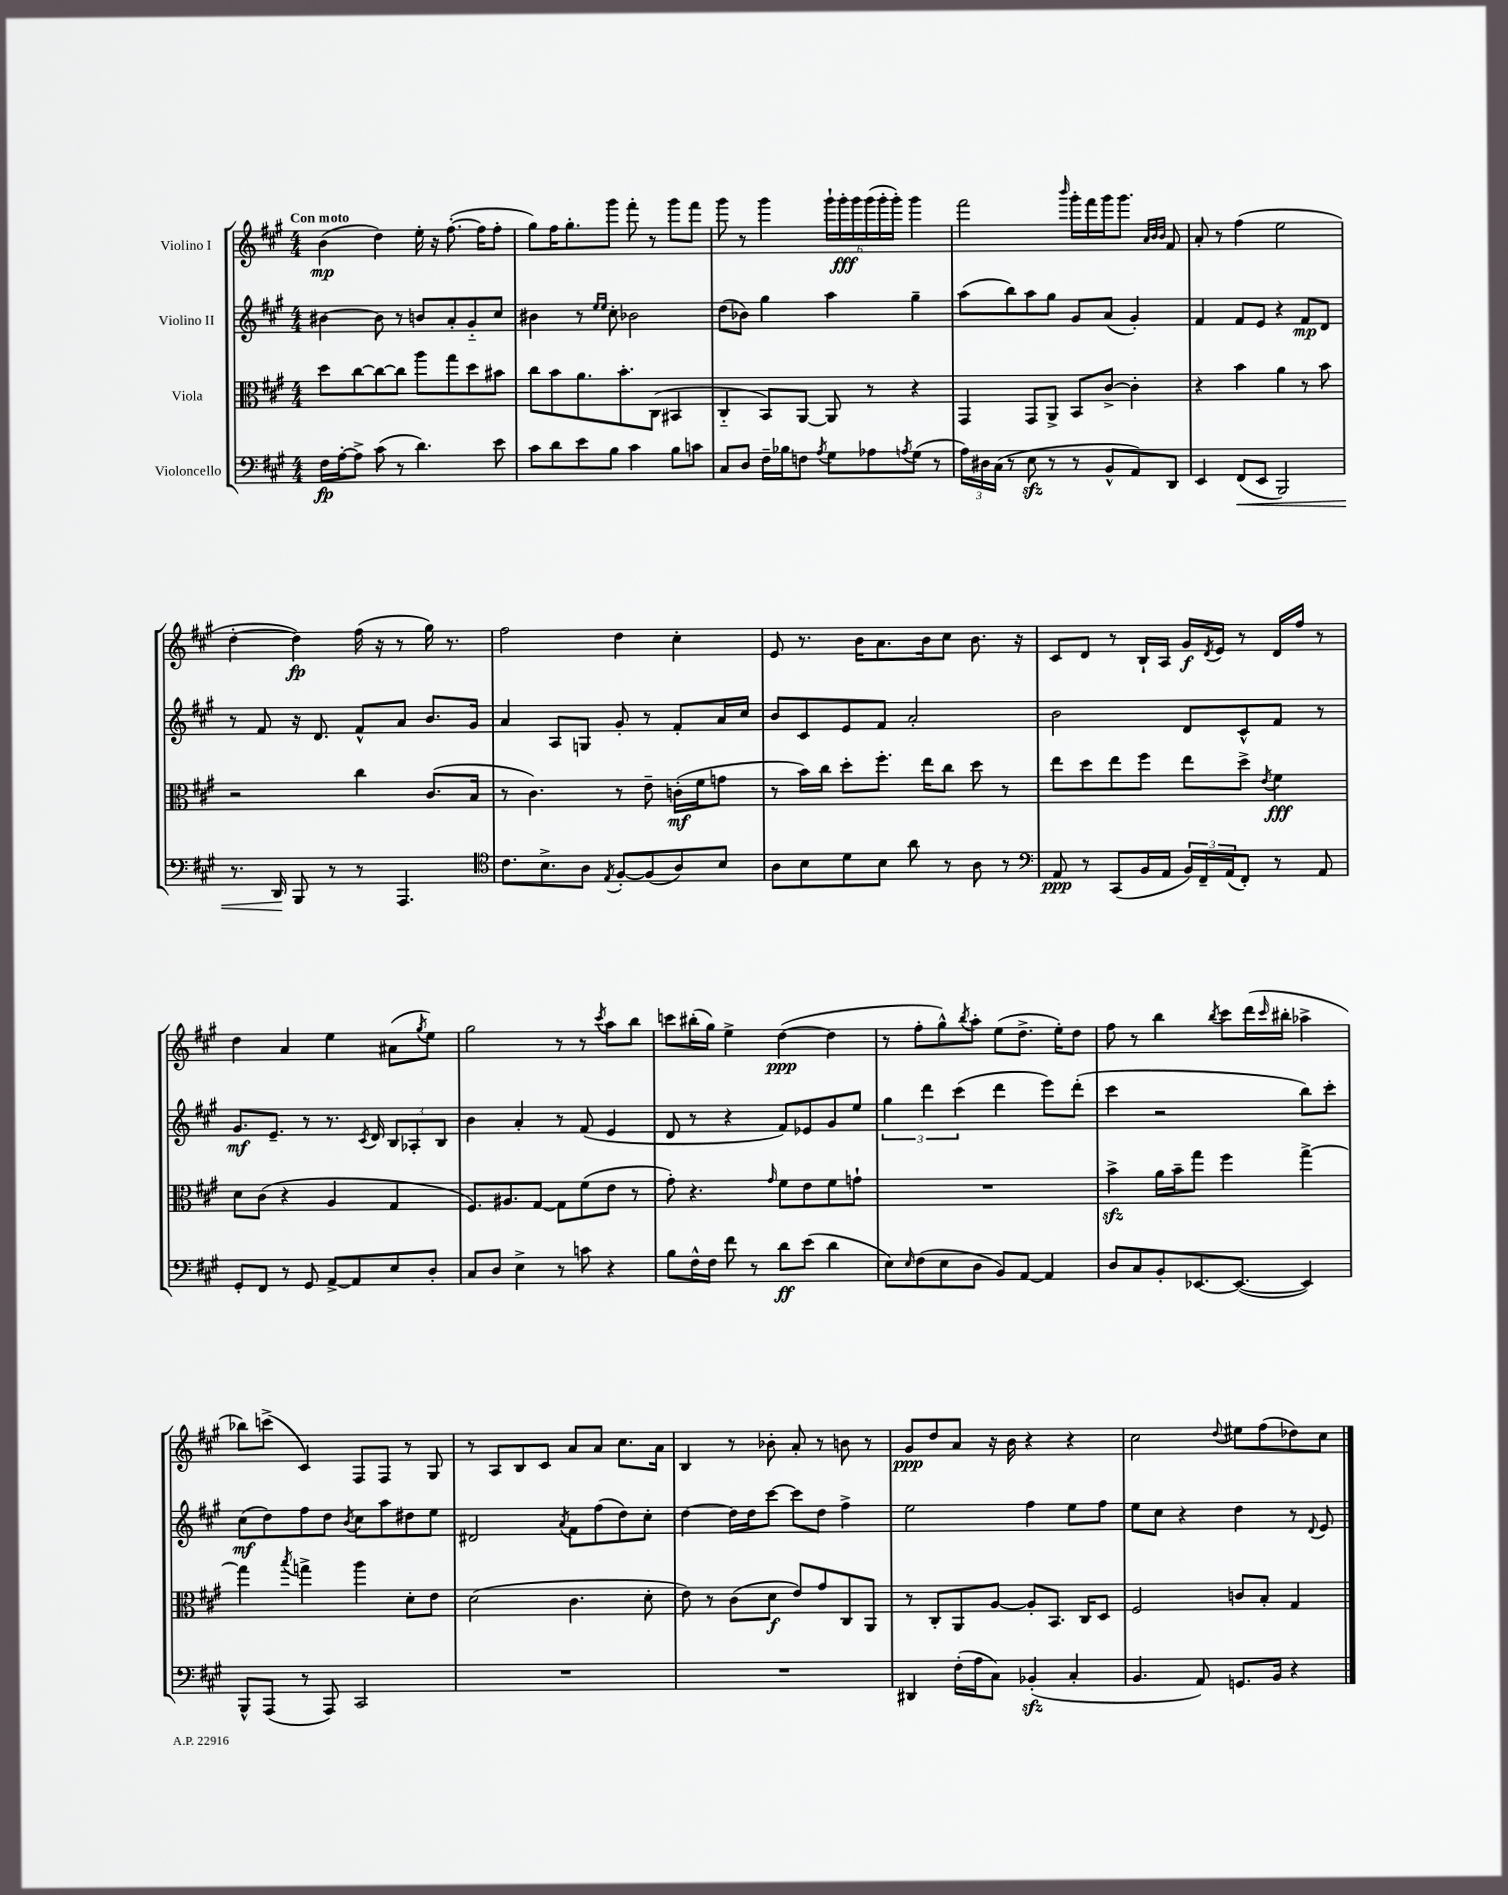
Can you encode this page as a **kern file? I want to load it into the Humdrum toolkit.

**kern	**dynam	**kern	**dynam	**kern	**dynam	**kern	**dynam
*part4	*part4	*part3	*part3	*part2	*part2	*part1	*part1
*staff4	*staff4	*staff3	*staff3	*staff2	*staff2	*staff1	*staff1
*I"Violoncello	*	*I"Viola	*	*I"Violino II	*	*I"Violino I	*
*clefF4	*	*clefC3	*	*clefG2	*	*clefG2	*
*k[f#c#g#]	*	*k[f#c#g#]	*	*k[f#c#g#]	*	*k[f#c#g#]	*
*M4/4	*	*M4/4	*	*M4/4	*	*M4/4	*
=1	=1	=1	=1	=1	=1	=1	=1
!	!	!	!	!	!	!LO:TX:a:B:t=Con moto	!
16F#\LL	fp	8dd\L	.	[4b#X\	.	(4b\	mp
[16A'\J	.	.	.	.	.	.	.
8A^\J]	.	[8cc#\	.	.	.	.	.
(8c#\	.	8cc#\_	.	8b#\]	.	4dd\)	.
8r	.	8cc#\J]	.	8r	.	.	.
4.d\)	.	8aa\L	.	8bn/L	.	16ee'\	.
.	.	.	.	.	.	16r	.
.	.	8gg#\	.	8a'/	.	([8.ff#'\	.
.	.	8dd\	.	8g#/	.	.	.
.	.	.	.	.	.	16ff#\KL]	.
8e\	.	8b#X\J	.	8cc#/J	.	8ff#'\J	.
=2	=2	=2	=2	=2	=2	=2	=2
8c#\L	.	8cc#\L	.	4b#X\	.	8gg#\L)	.
8d\	.	8b\	.	.	.	16ff#\K	.
.	.	.	.	.	.	8.gg#'\	.
8e\	.	8.a\	.	8r	.	.	.
.	.	.	.	16qqee/LL	.	.	.
.	.	.	.	16qqee/JJ	.	.	.
8B\J	.	.	.	8cc#'\	.	8ggg#\J	.
.	.	8.b'\	.	.	.	.	.
4c#\	.	.	.	2b-X\	.	8fff#'\	.
.	.	(8C#\J	.	.	.	8r	.
8B\L	.	4BB#X/	.	.	.	8ggg#\L	.
8cn\J	.	.	.	.	.	8fff#\J	.
=3	=3	=3	=3	=3	=3	=3	=3
8C#/L	.	4C#/	.	(8dd\L	.	8ggg#\	.
8D/J	.	.	.	8b-X\J)	.	8r	.
16F#~\LL	.	8BB/L)	.	4gg#\	.	4ggg#\	.
16B-X\J	.	.	.	.	.	.	.
8Fn\J	.	[8AA/J	.	.	.	.	.
8qA/	.	.	.	.	.	.	.
8G#\L	.	8AA/]	.	4aa\	.	24ggg#`\LL	.
.	.	.	.	.	.	24ggg#'\	fff
.	.	.	.	.	.	24ggg#\	.
8A-X\	.	8r	.	.	.	(24ggg#\	.
.	.	.	.	.	.	24ggg#'\	.
.	.	.	.	.	.	24ggg#'\JJ)	.
8qAn/	.	.	.	.	.	.	.
(8G#\J	.	4r	.	4gg#~\	.	4ggg#\	.
8r	.	.	.	.	.	.	.
=4	=4	=4	=4	=4	=4	=4	=4
24A\LL)	.	4GG#/	.	(8aa\L	.	2fff#\	.
24D#X\	.	.	.	.	.	.	.
(24C#\JJ	.	.	.	.	.	.	.
8r	.	.	.	8bb\)	.	.	.
8Ezz\	.	8GG#/L	.	8aa\	.	.	.
8r	.	8AA^/J	.	8gg#\J	.	.	.
.	.	.	.	.	.	16qqbbb/	.
8r	.	8BB/L	.	8g#/L	.	16ggg#'\LL	.
.	.	.	.	.	.	16fff#\	.
8BB^^/L	.	[8c#^/J	.	(8a/J	.	16ggg#\J	.
.	.	.	.	.	.	8.ggg#\J	.
8AA/)	.	4c#'\]	.	4g#'/)	.	.	.
.	.	.	.	.	.	32qqa/LLL	.
.	.	.	.	.	.	32qqb/	.
.	.	.	.	.	.	32qqb/JJJ	.
8DD/J	.	.	.	.	.	8f#/	.
=5	=5	=5	=5	=5	=5	=5	=5
4EE/	.	4r	.	4f#/	.	8a'/	.
.	.	.	.	.	.	8r	.
!	!LO:HP:b	!	!	!	!	!	!
(8FF#/L	<	4b\	.	8f#/L	.	(4ff#\	.
8EE/J	.	.	.	8e/J	.	.	.
2BBB/)	.	4a\	.	4r	.	2ee\	.
.	.	8r	.	8f#/L	mp	.	.
.	.	8b\	.	8d/J	.	.	.
!!LO:LB:g=z
=6	=6	=6	=6	=6	=6	=6	=6
8.r	.	2r	.	8r	.	[4dd'\	.
.	.	.	.	8f#/	.	.	.
16DD/	.	.	.	.	.	.	.
8BBB/	[	.	.	16r	.	4dd\])	fp
.	.	.	.	8.d/	.	.	.
8r	.	.	.	.	.	.	.
8r	.	4cc#\	.	8f#^^/L	.	(16ff#\	.
.	.	.	.	.	.	16r	.
4.AAA/	.	.	.	8a/J	.	8r	.
.	.	(8.c#/L	.	8.b/L	.	16gg#\)	.
.	.	.	.	.	.	8.r	.
.	.	16B/Jk	.	16g#/Jk	.	.	.
=7	=7	=7	=7	=7	=7	=7	=7
*clefC4	*	*	*	*	*	*	*
8.c#\L	.	8r	.	4a/	.	2ff#\	.
.	.	4.c#\)	.	.	.	.	.
8.B^\	.	.	.	.	.	.	.
.	.	.	.	8A/L	.	.	.
8A\J	.	.	.	8Gn/J	.	.	.
8qE/	.	.	.	.	.	.	.
[8F#'/L	.	8r	.	8g#'/	.	4dd\	.
(8F#/]	.	8e~\	.	8r	.	.	.
8A/)	.	(16cn'\LL	mf	8f#'/L	.	4cc#'\	.
.	.	16f#\J	.	.	.	.	.
8B/J	.	8gn\J	.	16a/L	.	.	.
.	.	.	.	16cc#/JJ	.	.	.
=8	=8	=8	=8	=8	=8	=8	=8
8A\L	.	8r	.	8b/L	.	8e/	.
8B\	.	16b\LL)	.	8c#/	.	8.r	.
.	.	16cc#\JJ	.	.	.	.	.
8d\	.	8dd'\L	.	8e/	.	.	.
.	.	.	.	.	.	16b\KL	.
8B\J	.	8.ff#'\J	.	8f#/J	.	8.a\	.
8a\	.	.	.	2a'/	.	.	.
.	.	16ee\KL	.	.	.	16b\k	.
8r	.	8cc#\J	.	.	.	8cc#\J	.
8A\	.	8dd\	.	.	.	8.b\	.
8r	.	8r	.	.	.	.	.
.	.	.	.	.	.	16r	.
=9	=9	=9	=9	=9	=9	=9	=9
*clefF4	*	*	*	*	*	*	*
8AA/	ppp	8ee\L	.	2b\	.	8c#/L	.
8r	.	8dd\	.	.	.	8d/J	.
(8CC#/L	.	8ee\	.	.	.	8r	.
16BB/L	.	8ff#\J	.	.	.	16B`/LL	.
16AA/JJ	.	.	.	.	.	16A/JJ	.
24BB/LL)	.	8ee\L	.	8d/L	.	16g#/LL	f
24FF#~/	.	.	.	.	.	.	.
.	.	.	.	.	.	8qd/	.
.	.	.	.	.	.	16e/JJ	.
(24AA/J	.	.	.	.	.	.	.
8FF#'/J)	.	8dd^\J	.	8c#^^/	.	8r	.
.	.	8qe/	.	.	.	.	.
8r	.	4f#\	fff	8f#/J	.	16d/LL	.
.	.	.	.	.	.	16ff#/JJ	.
8AA/	.	.	.	8r	.	8r	.
!!LO:LB:g=z
=10	=10	=10	=10	=10	=10	=10	=10
8GG#'/L	.	8d\L	.	8.g#/L	mf	4dd\	.
8FF#/J	.	(8c#\J	.	.	.	.	.
.	.	.	.	8.e~/J	.	.	.
8r	.	4r	.	.	.	4a/	.
8GG#/	.	.	.	8r	.	.	.
[8AA^/L	.	4A/	.	8.r	.	4ee\	.
8AA/]	.	.	.	.	.	.	.
.	.	.	.	8qc#/	.	.	.
.	.	.	.	16d/	.	.	.
8E/	.	4G#/	.	12B/L	.	(8a#X\L	.
.	.	.	.	12A-X'/	.	.	.
.	.	.	.	.	.	8qgg#/	.
8D'/J	.	.	.	.	.	8ee\J)	.
.	.	.	.	12B/J	.	.	.
=11	=11	=11	=11	=11	=11	=11	=11
8C#/L	.	8.F#/L)	.	4b\	.	2gg#\	.
8D/J	.	.	.	.	.	.	.
.	.	8.A#X/	.	.	.	.	.
4E^\	.	.	.	4a'/	.	.	.
.	.	[8G#/J	.	.	.	.	.
8r	.	8G#\L]	.	8r	.	8r	.
8cn\	.	(8f#\	.	(8f#/	.	8r	.
.	.	.	.	.	.	8qccc#/	.
4r	.	8e\J	.	4e/	.	8aa\L	.
.	.	8r	.	.	.	8bb\J	.
=12	=12	=12	=12	=12	=12	=12	=12
8B\L	.	8g#'\)	.	8d/	.	8cccn\L	.
16F#^^\L	.	4.r	.	8r	.	(16bb#X'\L	.
16F#\JJ	.	.	.	.	.	16gg#\JJ)	.
8f#\	.	.	.	4r	.	4ee^\	.
8r	.	.	.	.	.	.	.
.	.	16qqg#/	.	.	.	.	.
8d\L	ff	8f#\L	.	8f#/L)	.	([4dd\	ppp
(8e\J	.	8e\	.	8e-X/	.	.	.
4d\	.	8f#\	.	8g#/	.	4dd\]	.
.	.	8gn`\J	.	8ee/J	.	.	.
=13	=13	=13	=13	=13	=13	=13	=13
8E\L)	.	1r	.	6gg#\	.	8r	.
16qqE/	.	.	.	.	.	.	.
(8F#\	.	.	.	.	.	8ff#'\L	.
.	.	.	.	6ddd\	.	.	.
8E\	.	.	.	.	.	8gg#^^\)	.
.	.	.	.	(6ccc#\	.	.	.
.	.	.	.	.	.	8qbb/	.
8D\J	.	.	.	.	.	8aa'\J	.
8BB/L)	.	.	.	4ddd\	.	(8ee\L	.
[8AA/J	.	.	.	.	.	8.dd^\J	.
4AA/]	.	.	.	8eee\L)	.	.	.
.	.	.	.	.	.	16ee'\KL)	.
.	.	.	.	(8ddd'\J	.	8dd\J	.
=14	=14	=14	=14	=14	=14	=14	=14
8D/L	.	4bzz^\	.	4ccc#\	.	8ff#\	.
8C#/	.	.	.	.	.	8r	.
8BB'/	.	16a\LL	.	2r	.	4bb\	.
.	.	16b~\J	.	.	.	.	.
[8.EE-X/	.	8gg#\J	.	.	.	.	.
.	.	.	.	.	.	8qbb/	.
.	.	4ff#\	.	.	.	8ccc#\L	.
(8.EE-/J_	.	.	.	.	.	.	.
.	.	.	.	.	.	(16ddd\L	.
.	.	.	.	.	.	16qqccc#/	.
.	.	.	.	.	.	16bb#X'\JJ	.
4EE-/])	.	[4gg#^\	.	8bb\L)	.	4aa-X^\	.
.	.	.	.	8ccc#'\J	.	.	.
!!LO:LB:g=z
=15	=15	=15	=15	=15	=15	=15	=15
8BBB^^/L	.	4gg#\]	.	(8cc#\L	mf	8bb-X\L)	.
(8AAA/J	.	.	.	8dd\)	.	(8cccn^\J	.
.	.	8qbb/	.	.	.	.	.
8r	.	4ggn^\	.	8ff#\	.	4c#/)	.
8AAA/)	.	.	.	8dd\J	.	.	.
.	.	.	.	8qb/	.	.	.
2CC#/	.	4aa\	.	8cc#\L	.	8F#/L	.
.	.	.	.	8aa\	.	8F#/J	.
.	.	8d'\L	.	8dd#X\	.	8r	.
.	.	8e\J	.	8ee\J	.	8G#/	.
=16	=16	=16	=16	=16	=16	=16	=16
1r	.	(2d\	.	2d#X/	.	8r	.
.	.	.	.	.	.	8A/L	.
.	.	.	.	.	.	8B/	.
.	.	.	.	.	.	8c#/J	.
.	.	.	.	8qa/	.	.	.
.	.	4.c#\	.	8f#\L	.	8a/L	.
.	.	.	.	(8ff#\	.	8a/J	.
.	.	.	.	8dd\)	.	8.cc#\L	.
.	.	8d'\	.	8cc#'\J	.	.	.
.	.	.	.	.	.	16a\Jk	.
=17	=17	=17	=17	=17	=17	=17	=17
1r	.	8e\)	.	[4dd\	.	4B/	.
.	.	8r	.	.	.	.	.
.	.	(8c#\L	.	16dd\LL]	.	8r	.
.	.	.	.	16dd\J	.	.	.
.	.	8d\J	f	[8ccc#\J	.	8b-X'\	.
.	.	8e/L)	.	8ccc#\L]	.	8a'/	.
.	.	8g#/	.	8dd\J	.	8r	.
.	.	8C#/	.	4ff#^\	.	8bn\	.
.	.	8AA/J	.	.	.	8r	.
=18	=18	=18	=18	=18	=18	=18	=18
4DD#X/	.	8r	.	2ee\	.	8g#/L	ppp
.	.	8C#'/L	.	.	.	8dd/	.
(16F#'\LL	.	8AA/	.	.	.	8a/J	.
16A\J	.	.	.	.	.	.	.
8C#\J)	.	[8A/J	.	.	.	16r	.
.	.	.	.	.	.	16b\	.
(4BB-Xzz'/	.	8A'/L]	.	4ff#\	.	4r	.
.	.	8.BB/J	.	.	.	.	.
4C#'/	.	.	.	8ee\L	.	4r	.
.	.	16C#/KL	.	.	.	.	.
.	.	8D/J	.	8ff#\J	.	.	.
=19	=19	=19	=19	=19	=19	=19	=19
4.BB/	.	2F#/	.	8ee\L	.	2cc#\	.
.	.	.	.	8cc#\J	.	.	.
.	.	.	.	4r	.	.	.
8AA/)	.	.	.	.	.	.	.
.	.	.	.	.	.	8qqdd/	.
8.GGn/L	.	8cn/L	.	4dd\	.	8ee#X\L	.
.	.	8B'/J	.	.	.	(8ff#\	.
16BB/Jk	.	.	.	.	.	.	.
4r	.	4G#/	.	8r	.	8dd-X\)	.
.	.	.	.	8qqd/	.	.	.
.	.	.	.	8e/	.	8cc#\J	.
==	==	==	==	==	==	==	==
*-	*-	*-	*-	*-	*-	*-	*-
